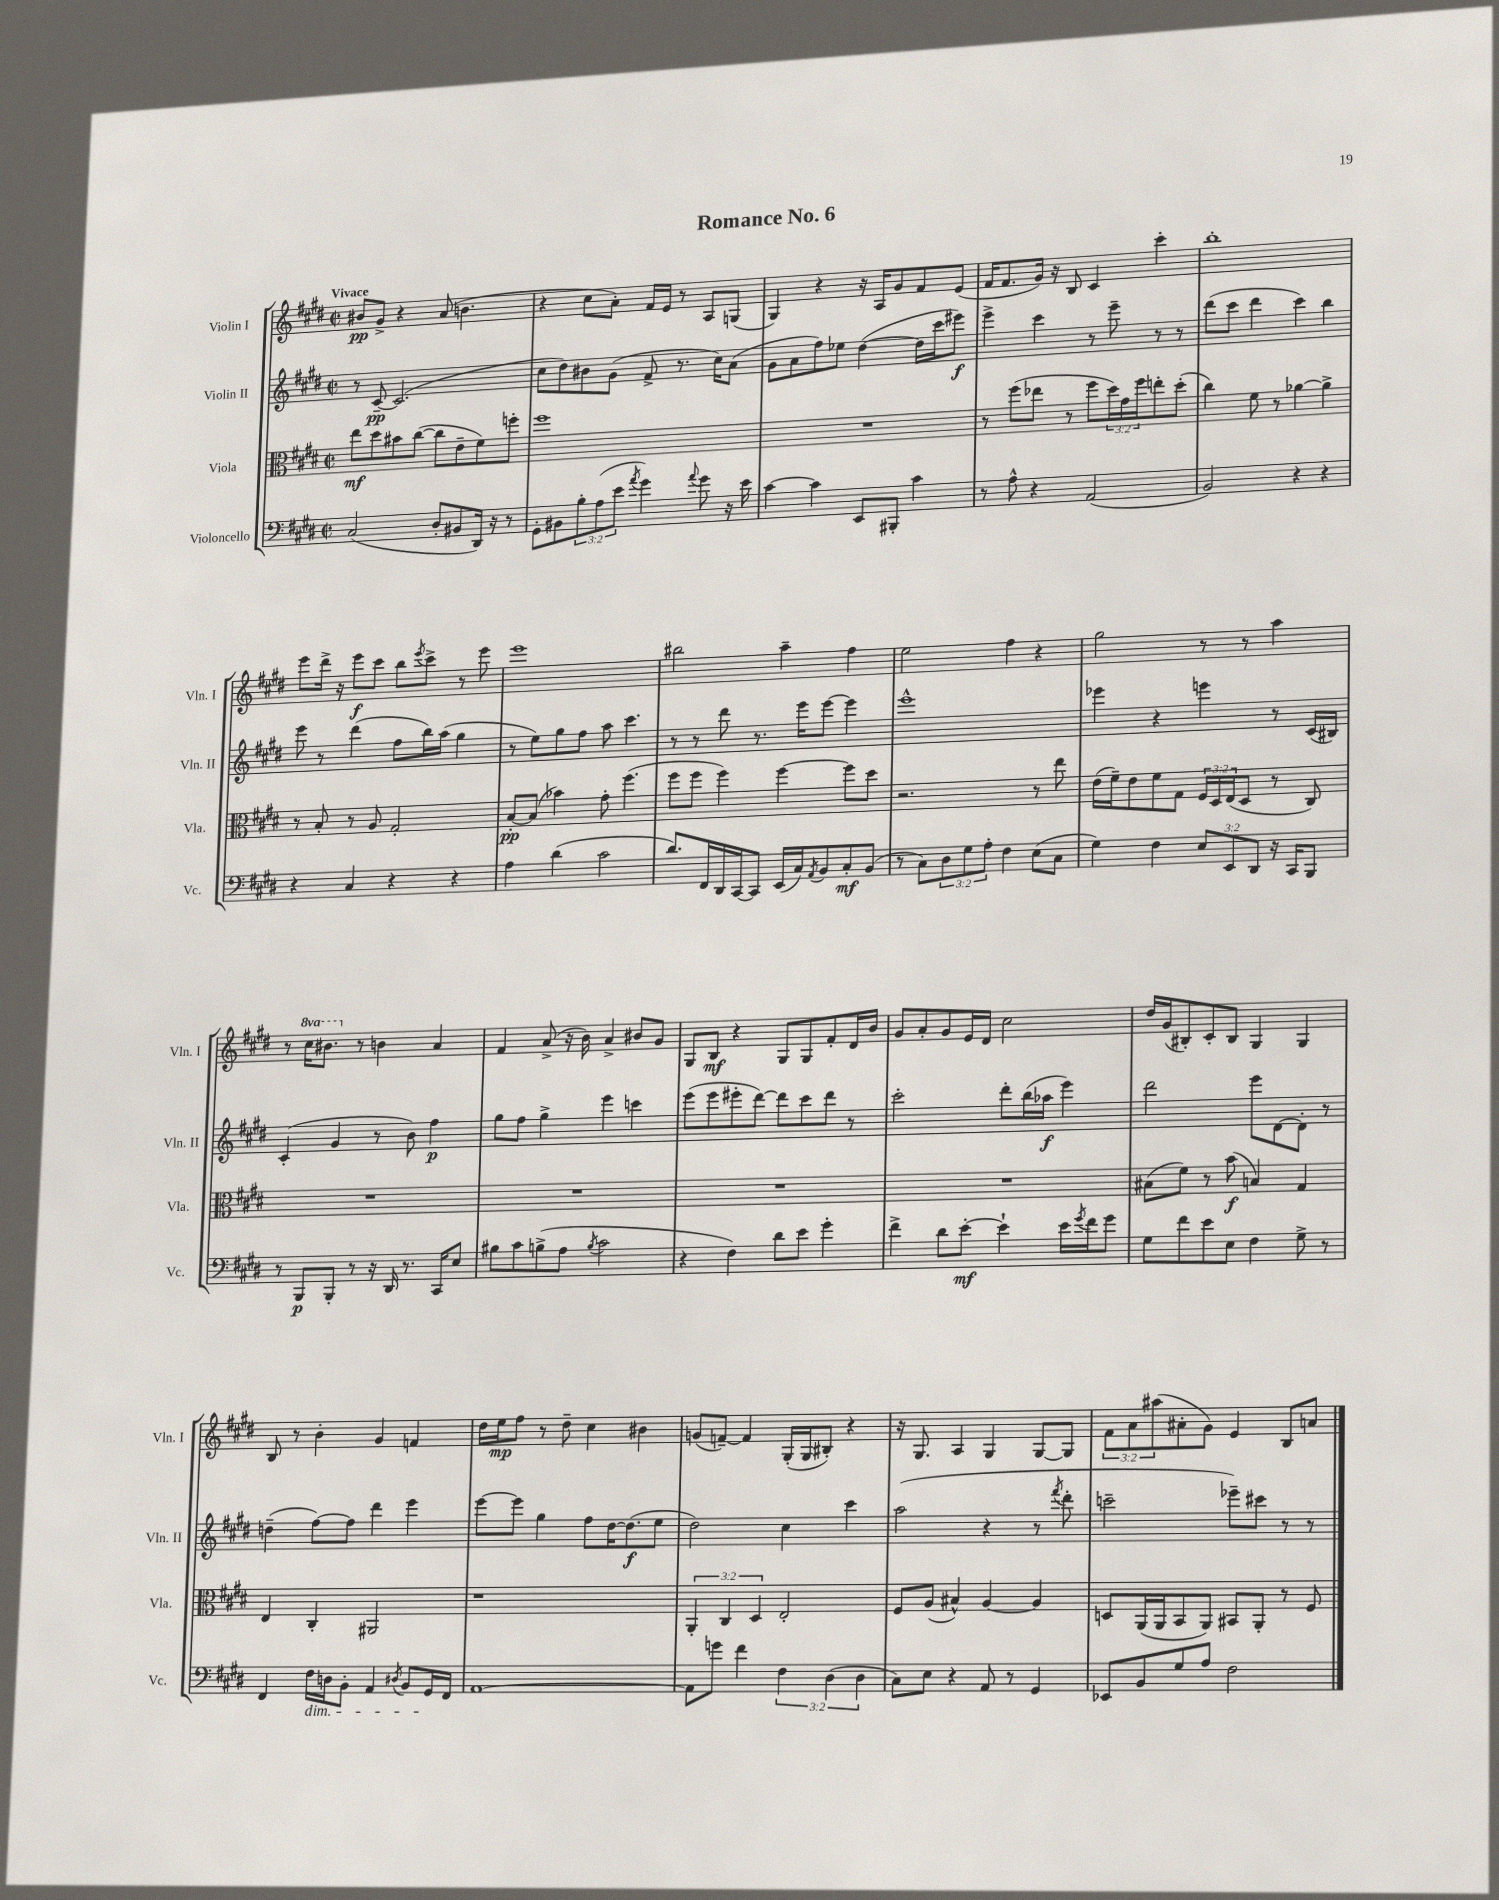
\header { title = "Romance No. 6" }
<<
\new StaffGroup <<
\new Staff = "s0" \with { instrumentName = "Violin I" shortInstrumentName = "Vln. I" } {
    \clef treble \key e \major \defaultTimeSignature \time 2/2 \override Staff.TupletNumber.text = #tuplet-number::calc-fraction-text \set Staff.ottavationMarkups = #ottavation-simple-ordinals \tempo "Vivace"
    bis'8\pp gis'8-> r4 a'8( b'4. |
    r4 cis''8 a'8-.) fis'16 e'16 r8 a8 g8( |
    gis4) r4 r16 a16 gis'8 fis'8 e'8( |
    fis'16 fis'8. gis'16) r16 b8 cis'4 cis'''4-. |
    b''1-. |
    e'''8 dis'''16-> r16 e'''8\f cis'''8 b''8 \acciaccatura { e'''8 } cis'''8-> r8 e'''8 |
    e'''1 |
    bis''2 a''4-- fis''4 |
    e''2 fis''4 r4 |
    gis''2 r8 r8 a''4 |
    r8 \ottava #1 cis'''16 bis''8. \ottava #0 r8 b'!4 a'4 |
    fis'4 a'8->( r16 b'16) a'4-> bis'8 gis'8 |
    gis8 b8\mf r4 gis8 gis8 fis'8-. dis'16 b'16 |
    gis'8 a'8-. gis'8 e'16 dis'16 cis''2 |
    dis''16 gis'16( bis8-.) cis'8-. bis8 gis4 gis4 |
    b8 r8 b'4-. gis'4 f'4 |
    dis''16 e''16\mp fis''8 r8 dis''8-- cis''4 bis'4 |
    g'8( f'8~--) f'4 gis16-.( gis16 bis8-.) r4 |
    r16 gis8. a4 gis4 gis8~ gis8 |
    \tuplet 3/2 { fis'8 a'8 ais''8( } ais'8-. gis'8) e'4 b8 a'8 \bar "|." |
}
\new Staff = "s1" \with { instrumentName = "Violin II" shortInstrumentName = "Vln. II" } {
    \clef treble \key e \major \defaultTimeSignature \time 2/2
    r8 cis'8~--\pp cis'2.( |
    cis''8 dis''8) bis'8 gis'8( fis'8-> r8. cis''16) a'8( |
    gis'8 a'8 fis''8) ees''8 dis''4~( dis''16 cis'''16 eis'''8\f) |
    e'''4-> cis'''4 r8 e'''8-- r8 r8 |
    dis'''8( cis'''8 dis'''4 cis'''4) b''4 |
    e'''8 r8 dis'''4( fis''8 b''16) a''16( gis''4 |
    r8 e''8) gis''8 fis''8 a''8 cis'''4. |
    r8 r8 dis'''8 r8. e'''16 e'''8~ e'''4 |
    e'''1-^ |
    ees'''4 r4 e'''4 r8 cis'16( bis16) |
    cis'4-.( gis'4 r8 b'8) fis''4\p |
    gis''8 fis''8 gis''4-> e'''4 c'''4 |
    e'''8( e'''8 eis'''8-. dis'''8~) dis'''8 cis'''8 dis'''8 r8 |
    cis'''2-. dis'''8-. b''16( aes''16\f e'''4) |
    dis'''2 e'''8 dis'8~ dis'8-. r8 |
    d''4--( fis''8~) fis''8 dis'''4 e'''4 |
    e'''8~ e'''8 gis''4 fis''8 dis''16~ dis''8.\f( e''8 |
    dis''2) cis''4 cis'''4 |
    a''2( r4 r8 \acciaccatura { fis'''8 } dis'''8-. |
    c'''2-- ees'''8--) cis'''8 r8 r8 \bar "|." |
}
\new Staff = "s2" \with { instrumentName = "Viola" shortInstrumentName = "Vla." } {
    \clef alto \key e \major \defaultTimeSignature \time 2/2 \override Staff.TupletNumber.text = #tuplet-number::calc-fraction-text
    e''8\mf dis''8 bis'8 cis''8~( cis''8 e'8-- fis'8) f''8-. |
    fis''1 |
    R1 |
    r8 fis''8( ees''8 r8 fis''8 \tuplet 3/2 { dis''16) gis'16 fis''16 } e''8-. dis''8-.( |
    cis''4) fis'8 r8 aes'4~ aes'4-> |
    r8 b8-. r8 a8 gis2-. |
    b8~-.\pp b8( bes'4) gis'8-. fis''4.( |
    fis''8 fis''8 fis''4) fis''4~ fis''8 dis''8 |
    r2. r8 e''8 |
    e'16( fis'16--) e'8 fis'8 gis8 \tuplet 3/2 { fis16 dis16 e16( } dis8 r8 cis8) |
    R1 |
    R1 |
    R1 |
    R1 |
    bis8( fis'8) r8 b'8\f( b4) gis4 |
    e4 cis4-. ais,2 |
    r1 |
    \tuplet 3/2 { a,4-. cis4 dis4 } e2-. |
    fis8 a8( bis4-^) a4~ a4 |
    d8 a,16( a,16 b,8 a,8) bis,8 a,8-. r8 fis8 \bar "|." |
}
\new Staff = "s3" \with { instrumentName = "Violoncello" shortInstrumentName = "Vc." } {
    \clef bass \key e \major \defaultTimeSignature \time 2/2 \override Staff.TupletNumber.text = #tuplet-number::calc-fraction-text
    cis2( dis8-. bis,8 dis,16) r16 r8 |
    gis,8-. bis,8 \tuplet 3/2 { b8-. a8( e'8 } \acciaccatura { a'8 } gis'4) \appoggiatura { a'8 } gis'8 r16 e'16 |
    cis'4~ cis'4 e,8 bis,,8-. cis'4 |
    r8 a8-^ r4 a,2( |
    b,2) r4 r4 |
    r4 cis4 r4 r4 |
    a4 dis'4( cis'2 |
    dis'8.) fis,16 dis,16 cis,16~ cis,8 e,16( cis16) \acciaccatura { a,8 } b,8 cis8-.\mf b,8( |
    r8 cis8) \tuplet 3/2 { dis8 gis8 a8-. } fis4 e8( cis8 |
    gis4) fis4 \tuplet 3/2 { e8 e,8 dis,8 } r16 cis,16 b,,8 |
    r8 b,,8\p b,,8-. r8 r16 dis,16 r8. cis,16 e8 |
    bis8 cis'8 b8->( a8 \acciaccatura { b8 } cis'2 |
    r4 fis4) dis'8 e'8 gis'4-. |
    fis'4-> dis'8 e'8~-.\mf e'4-! e'16 \acciaccatura { gis'8 } fis'16 gis'8 |
    gis8 fis'8 e'8 e8 fis4 gis8-> r8 |
    fis,4 fis16\dim d16 b,8-. a,4 \acciaccatura { dis8 } b,8 gis,16\! fis,16 |
    a,1~ |
    a,8 g'8 fis'4 \tuplet 3/2 { fis4 dis4( dis4 } |
    cis8) e8 r4 a,8 r8 gis,4 |
    ees,8 b,8 gis8 a8 fis2 \bar "|." |
}
>>
>>
\layout { \context { \Score \remove "Bar_number_engraver" } }
